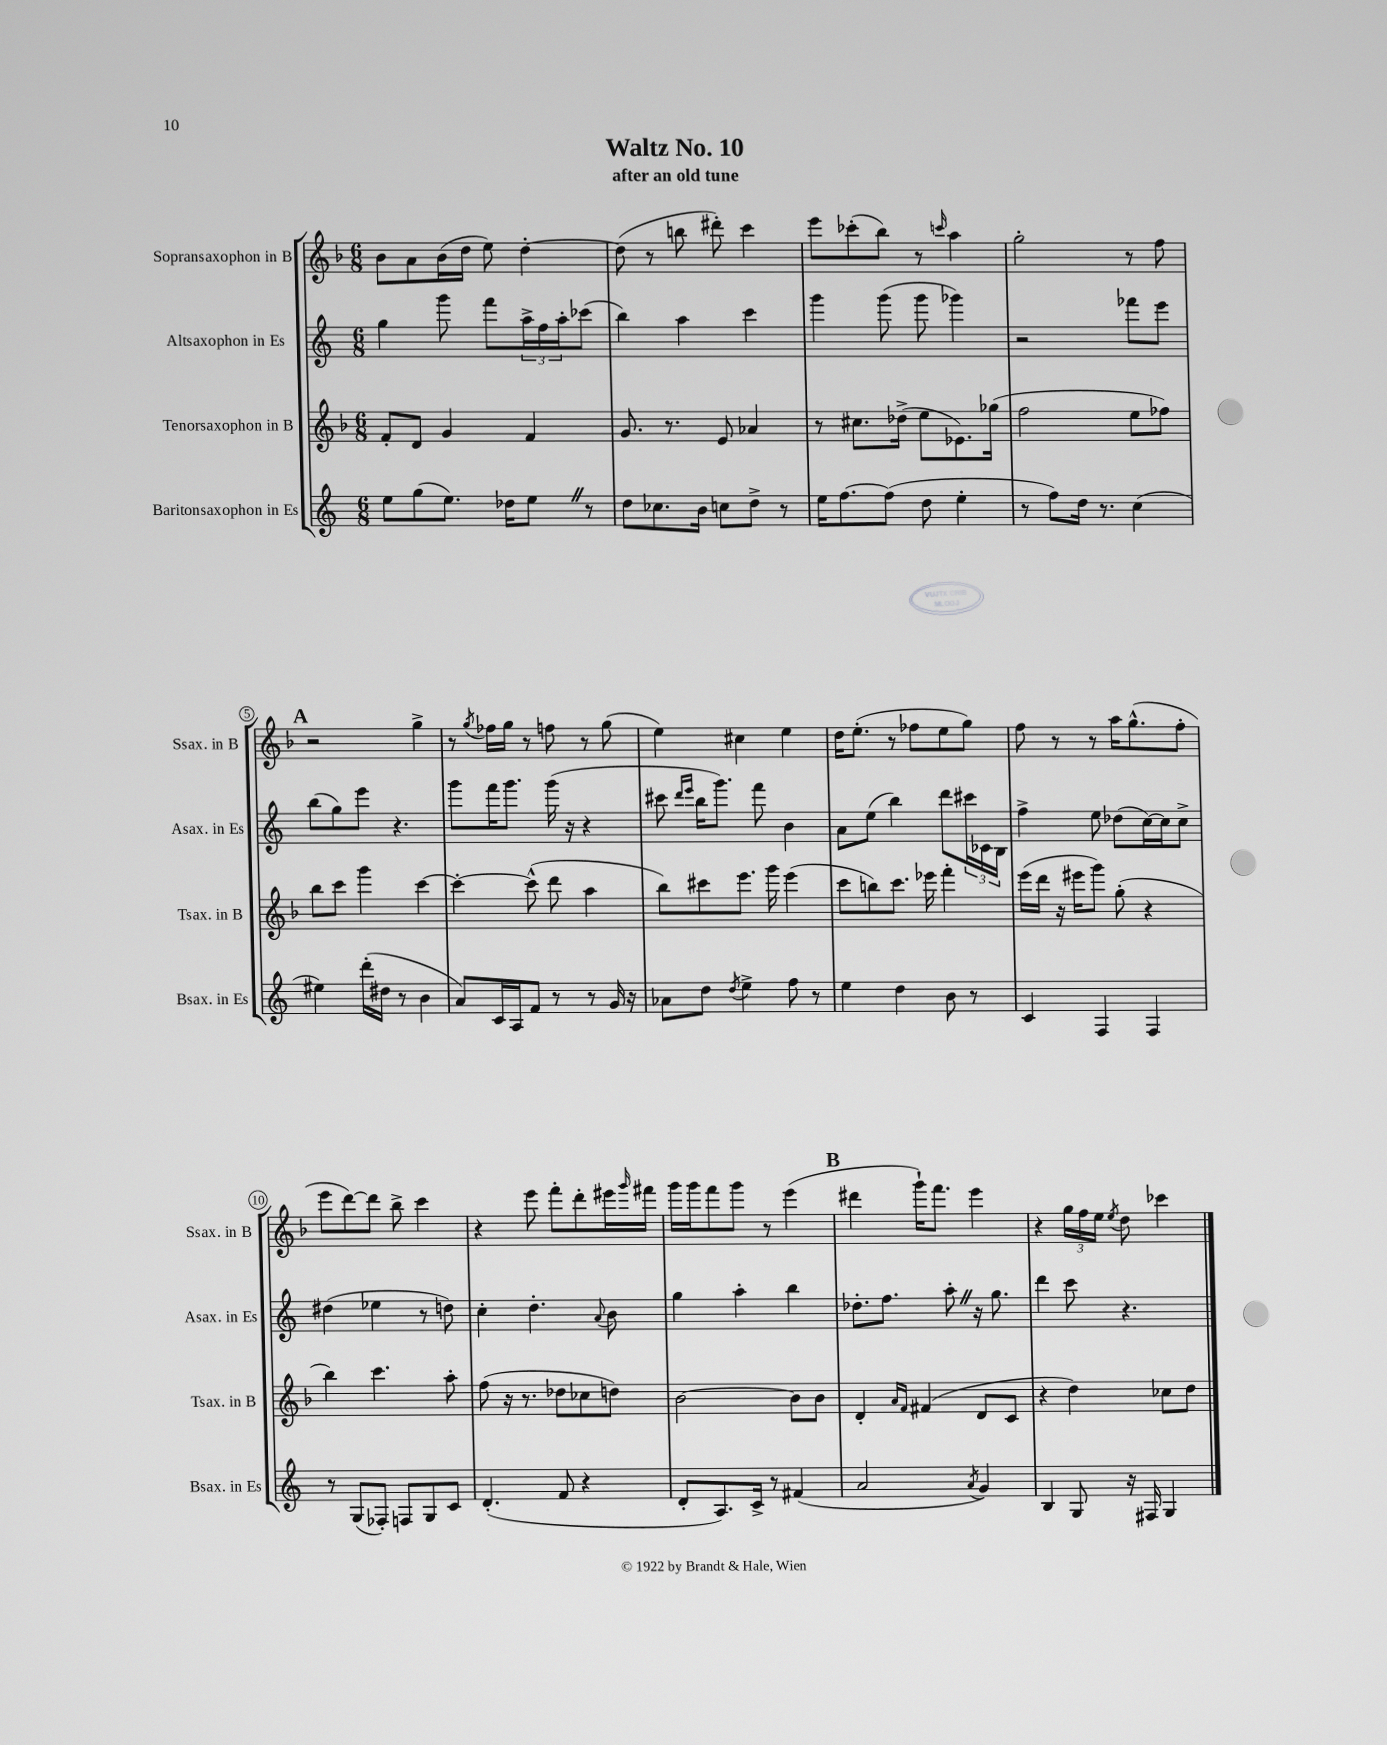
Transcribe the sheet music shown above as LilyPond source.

\header { title = "Waltz No. 10" subtitle = "after an old tune" }
<<
\new StaffGroup <<
\new Staff = "s0" \with { instrumentName = "Sopransaxophon in B" shortInstrumentName = "Ssax. in B" } {
    \clef treble \key f \major \numericTimeSignature \time 6/8
    bes'8 a'8 bes'16( d''16 e''8) d''4~-. |
    d''8( r8 b''8 dis'''8-.) c'''4 |
    e'''8 ces'''8-.( bes''8) r8 \grace { c'''16 } a''4 |
    g''2-. r8 f''8 |
    \mark \markup { \bold "A" } r2 g''4-> |
    r8 \acciaccatura { g''8 } fes''16 g''16 r8 f''8 r8 g''8( |
    e''4) cis''4 e''4 |
    d''16 e''8.-.( r8 fes''8 e''8 g''8) |
    f''8 r8 r8 a''16 g''8.-^( f''8-. |
    e'''8 d'''8~) d'''8 bes''8-> c'''4 |
    r4 e'''8 f'''8-. d'''8-. eis'''16 \grace { g'''16 } fis'''16 |
    g'''16 g'''16 f'''8 g'''8 r8 e'''4( |
    \mark \markup { \bold "B" } dis'''4 g'''16-!) f'''8. e'''4 |
    r4 \tuplet 3/2 { g''16 f''16 e''16 } \acciaccatura { e''8 } d''8 ces'''4 \bar "|." |
}
\new Staff = "s1" \with { instrumentName = "Altsaxophon in Es" shortInstrumentName = "Asax. in Es" } {
    \clef treble \key c \major \numericTimeSignature \time 6/8
    g''4 g'''8 f'''8 \tuplet 3/2 { a''16-> f''16 a''16-. } ces'''8( |
    b''4) a''4 c'''4 |
    g'''4 g'''8( g'''8 ges'''4) |
    r2 fes'''8 e'''8 |
    \mark \markup { \bold "A" } b''8( g''8) e'''8 r4. |
    g'''8 f'''16 g'''8. g'''16( r16 r4 |
    cis'''8 \grace { d'''16 e'''16 } b''16 g'''8.) f'''8 b'4 |
    a'8 e''8( b''4) d'''8 \tuplet 3/2 { cis'''16 ces'16 b16 } |
    f''4-> e''8 des''8( c''16~) c''16 c''8-> |
    dis''4( ees''4 r8 d''8) |
    c''4-. d''4.-. \appoggiatura { a'8 } b'8 |
    g''4 a''4-. b''4 |
    \mark \markup { \bold "B" } des''8.-. f''8. a''8-. \once \override BreathingSign.text = \markup { \musicglyph "scripts.caesura.straight" } \breathe r16 g''8. |
    d'''4 c'''8 r4. \bar "|." |
}
\new Staff = "s2" \with { instrumentName = "Tenorsaxophon in B" shortInstrumentName = "Tsax. in B" } {
    \clef treble \key f \major \numericTimeSignature \time 6/8
    f'8-. d'8 g'4 f'4 |
    g'8. r8. e'8 aes'4 |
    r8 cis''8. des''16->( e''8 ees'8.) ges''16( |
    f''2 e''8 fes''8) |
    \mark \markup { \bold "A" } bes''8 c'''8 g'''4 c'''4~ |
    c'''4~-. c'''8-^( d'''8 a''4 |
    bes''8) cis'''8 e'''8. g'''16 e'''4( |
    c'''8 b''8) c'''8. ees'''16 f'''4-. |
    e'''16( d'''16 r16 eis'''16 g'''8) g''8-.( r4 |
    bes''4) c'''4. a''8-. |
    f''8( r16 r8. des''8 ces''8 d''8) |
    bes'2~ bes'8 bes'8 |
    \mark \markup { \bold "B" } d'4-. \grace { a'16 f'16 } fis'4( d'8 c'8 |
    r4 d''4) ces''8 d''8 \bar "|." |
}
\new Staff = "s3" \with { instrumentName = "Baritonsaxophon in Es" shortInstrumentName = "Bsax. in Es" } {
    \clef treble \key c \major \numericTimeSignature \time 6/8
    e''8 g''8( e''8.) des''16 e''8 \once \override BreathingSign.text = \markup { \musicglyph "scripts.caesura.straight" } \breathe r8 |
    d''8 ces''8. b'16 c''8 d''8-> r8 |
    e''16 f''8.~ f''8( d''8 e''4-. |
    r8 f''8) d''16 r8. c''4( |
    \mark \markup { \bold "A" } eis''4) d'''16-.( dis''16 r8 b'4 |
    a'8) c'16 a16 f'8 r8 r8 g'16 r16 |
    aes'8 d''8 \acciaccatura { d''8 } e''4-> f''8 r8 |
    e''4 d''4 b'8 r8 |
    c'4 f4 f4 |
    r8 g8( fes8-.) f8 g8 c'8 |
    d'4.-.( f'8 r4 |
    d'8-. a8.) c'16-> r8 fis'4( |
    \mark \markup { \bold "B" } a'2 \acciaccatura { a'8 } g'4) |
    b4 g8 r16 fis16 g4 \bar "|." |
}
>>
>>
\layout { \context { \Score \override BarNumber.stencil = #(make-stencil-circler 0.1 0.3 ly:text-interface::print) } }
